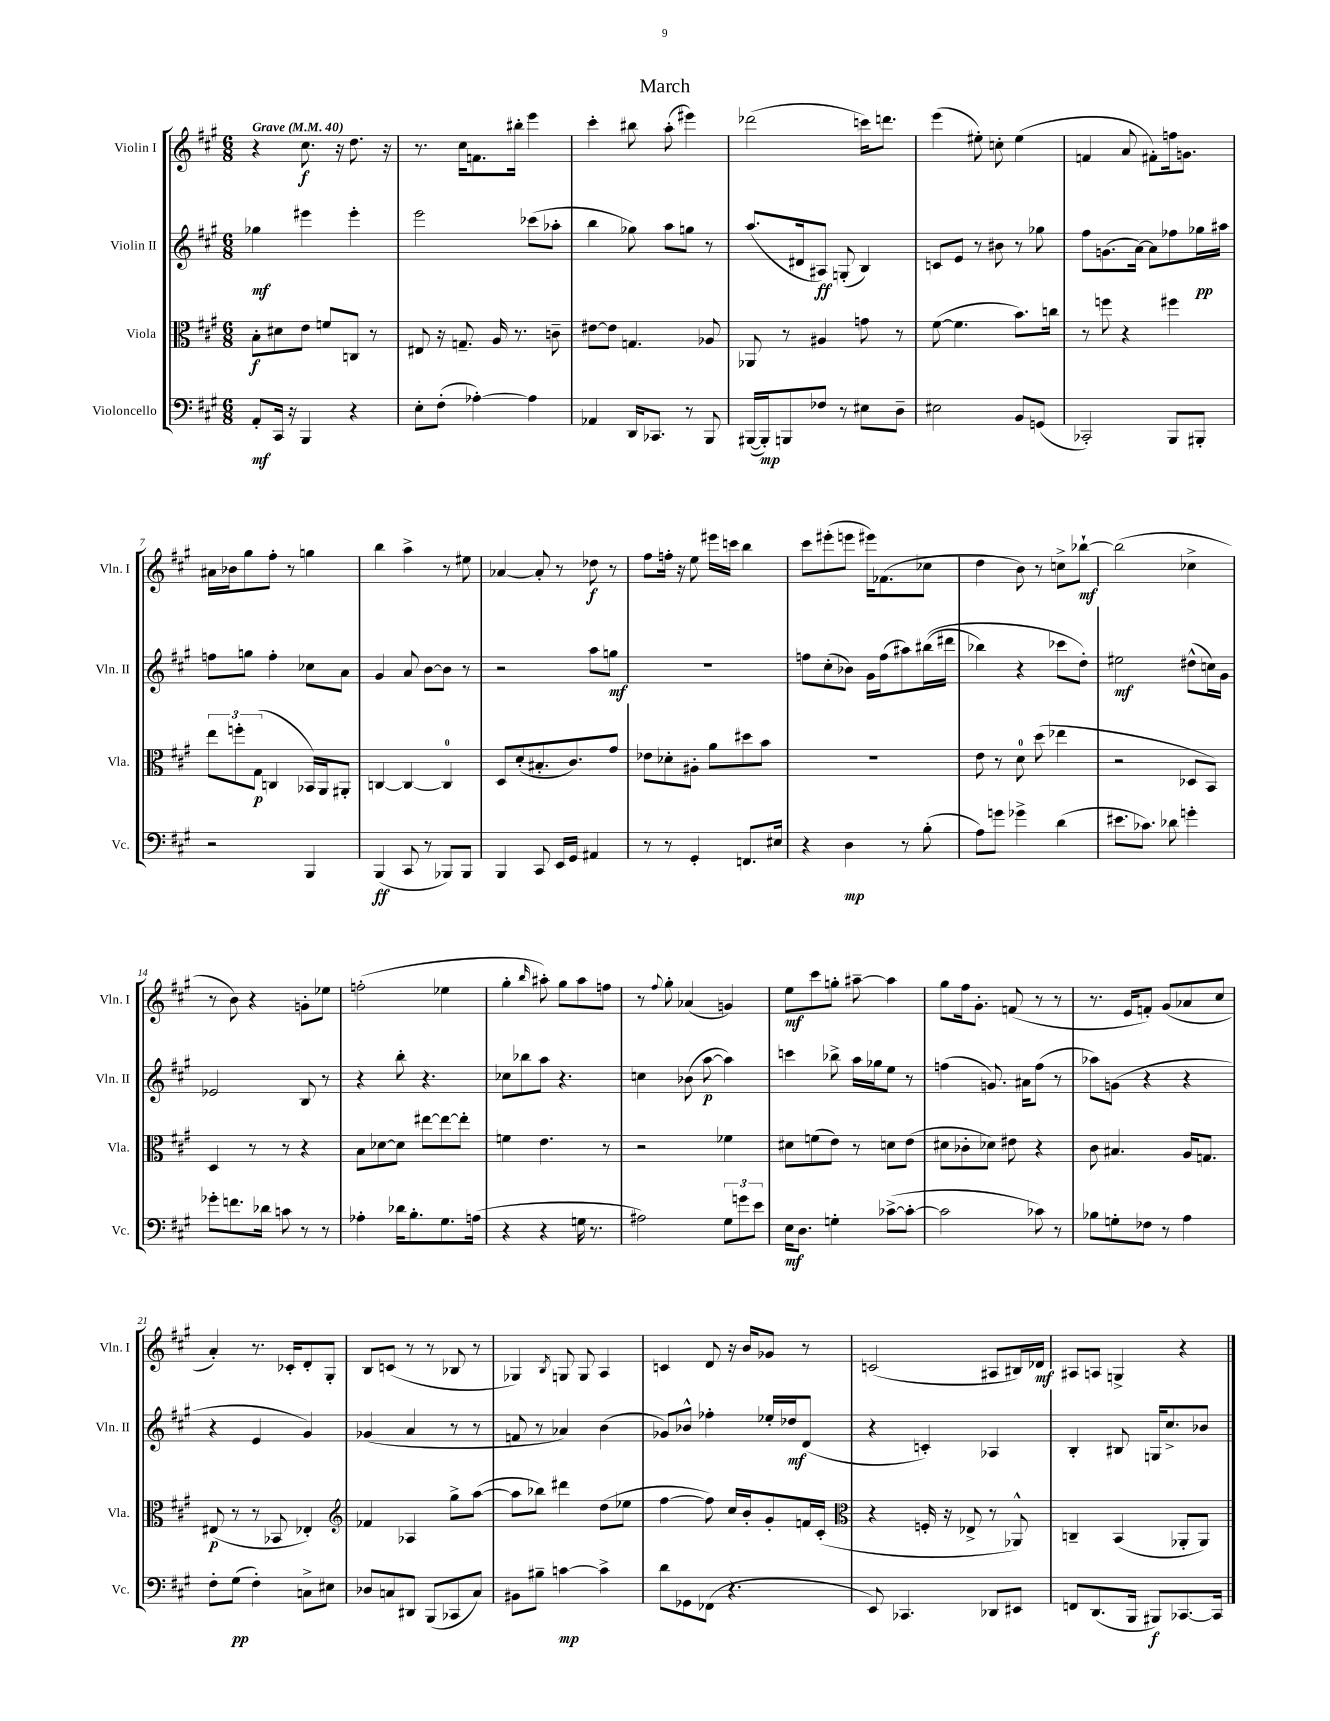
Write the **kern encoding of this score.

**kern	**dynam	**kern	**dynam	**kern	**dynam	**kern	**dynam
*part4	*part4	*part3	*part3	*part2	*part2	*part1	*part1
*staff4	*staff4	*staff3	*staff3	*staff2	*staff2	*staff1	*staff1
*I"Violoncello	*	*I"Viola	*	*I"Violin II	*	*I"Violin I	*
*I'Vc.	*	*I'Vla.	*	*I'Vln. II	*	*I'Vln. I	*
*clefF4	*	*clefC3	*	*clefG2	*	*clefG2	*
*k[f#c#g#]	*	*k[f#c#g#]	*	*k[f#c#g#]	*	*k[f#c#g#]	*
*M6/8	*	*M6/8	*	*M6/8	*	*M6/8	*
*MM40	*	*MM40	*	*MM40	*	*MM40	*
=1	=1	=1	=1	=1	=1	=1	=1
!	!	!	!	!	!	!LO:TX:a:B:t=Grave	!
8AA'/L	mf	8B'\L	f	4gg-X\	mf	4r	.
16CC#/Jk	.	8d#X\	.	.	.	.	.
16r	.	.	.	.	.	.	.
4BBB/	.	8e\J	.	4eee#X\	.	8.cc#\	f
.	.	8fn/L	.	.	.	.	.
.	.	.	.	.	.	16r	.
4r	.	8Cn/J	.	4eee#'\	.	8.dd\	.
.	.	8r	.	.	.	.	.
.	.	.	.	.	.	16r	.
=2	=2	=2	=2	=2	=2	=2	=2
8E'\L	.	8E#X/	.	2eee\	.	8.r	.
(8F#'\J	.	16r	.	.	.	.	.
.	.	8.Gn~/	.	.	.	16cc#\KL	.
[4A-X'\)	.	.	.	.	.	8.fn\	.
.	.	16A/	.	.	.	.	.
.	.	8.r	.	.	.	16bb#X'\Jk	.
4A-\]	.	.	.	(8ccc-X\L	.	4eee\	.
.	.	8cn~\	.	8aa-X'\J	.	.	.
=3	=3	=3	=3	=3	=3	=3	=3
4AA-X/	.	[8e#X\L	.	4bb\	.	4ccc#'\	.
.	.	8e#\J]	.	.	.	.	.
16DD/KL	.	4.Gn/	.	8gg-X\)	.	8bb#X\	.
8.CC-X/J	.	.	.	.	.	.	.
.	.	.	.	8aa\L	.	(8aa'\	.
8r	.	.	.	8ggn\J	.	4eee#X\)	.
8BBB/	.	8A-X/	.	8r	.	.	.
=4	=4	=4	=4	=4	=4	=4	=4
([16BBB#X/LL	.	8AA-X/	.	(8.aa/L	.	(2ddd-X\	.
16BBB#'/J])	mp	.	.	.	.	.	.
8BBBn/	.	8r	.	.	.	.	.
.	.	.	.	16d#X/k	.	.	.
8F-X/J	.	4A#X/	.	8A#X/J)	ff	.	.
8r	.	.	.	(8Gn'/	.	.	.
8E#X\L	.	8gn\	.	4B/)	.	16cccn\KL)	.
.	.	.	.	.	.	8.dddn\J	.
8D~\J	.	8r	.	.	.	.	.
=5	=5	=5	=5	=5	=5	=5	=5
2E#X\	.	([8f#\	.	8cn/L	.	(4eee\	.
.	.	4.f#\]	.	8e/J	.	.	.
.	.	.	.	8r	.	8ee#X'\)	.
.	.	.	.	8b#X\	.	8ccn'\	.
8BB/L	.	8.b\L)	.	8r	.	(4ee#\	.
(8GGn/J	.	.	.	8gg-X\	.	.	.
.	.	16ccn\Jk	.	.	.	.	.
=6	=6	=6	=6	=6	=6	=6	=6
2CC-X'/)	.	8r	.	8ff#\L	.	4fn/	.
.	.	8ffn\	.	(8.gn\	.	.	.
.	.	4r	.	.	.	8a/	.
.	.	.	.	[16a\Jk)	.	.	.
.	.	.	.	8a\L]	.	8f#X'\L)	.
8BBB/L	.	4ff#X\	.	8ff-X\	.	16ffn\k	.
.	.	.	.	.	.	8.gn\J	.
8BBB#X'/J	.	.	.	16gg-X\L	pp	.	.
.	.	.	.	16aa#X\JJ	.	.	.
!!LO:LB:g=z
=7	=7	=7	=7	=7	=7	=7	=7
2r	.	12ee\L	.	8ffn\L	.	16a#X\LL	.
.	.	.	.	.	.	16b-X\J	.
.	.	12ffn'\	.	.	.	.	.
.	.	.	.	8ggn\J	.	8gg#\	.
.	.	(12G#\J	p	.	.	.	.
.	.	4Cn/	.	4ff'\	.	8ff#'\J	.
.	.	.	.	.	.	8r	.
4BBB/	.	16BB-X/LL)	.	8cc-X\L	.	4ggn\	.
.	.	16AA/J	.	.	.	.	.
.	.	8AA#X'/J	.	8a\J	.	.	.
=8	=8	=8	=8	=8	=8	=8	=8
(4BBB/	ff	[4Cn/	.	4g#/	.	4bb\	.
8CC#/	.	4C/_	.	8a/	.	4aa^\	.
8r	.	.	.	[8b\L	.	.	.
8BBB-X/L)	.	4C/]	.	8b\J]	.	8r	.
8BBB-/J	.	.	.	8r	.	8ee#X\	.
=9	=9	=9	=9	=9	=9	=9	=9
4BBB/	.	8D/L	.	2r	.	[4a-X/	.
.	.	(8d'/	.	.	.	.	.
8CC#/	.	8.B#X'/	.	.	.	8a-'/]	.
16EE/LL	.	.	.	.	.	8r	.
16GG#/JJ	.	8.c#/)	.	.	.	.	.
4AA#X/	.	.	.	8aa\L	.	8dd-X\	f
.	.	8g#/J	.	8ggn\J	mf	8r	.
=10	=10	=10	=10	=10	=10	=10	=10
8r	.	8e-X\L	.	2.r	.	8ff#\L	.
8r	.	8d-X'\	.	.	.	16ffn'\Jk	.
.	.	.	.	.	.	16r	.
4GG#'/	.	8A#X'\J	.	.	.	8ee\	.
.	.	8a\L	.	.	.	16eee#X\LL	.
.	.	.	.	.	.	16cccn\JJ	.
8.FFn/L	.	8dd#X\	.	.	.	4bb\	.
.	.	8b\J	.	.	.	.	.
16E#X/Jk	.	.	.	.	.	.	.
=11	=11	=11	=11	=11	=11	=11	=11
4r	.	2.r	.	8ffn\L	.	8ccc#\L	.
.	.	.	.	(8cc#'\	.	(8eee#X'\	.
4D\	mp	.	.	8b-X\J)	.	8eeen\J	.
.	.	.	.	16g#\LL	.	16eee#X\KL)	.
.	.	.	.	(16ff\J	.	(8.f-X\	.
8r	.	.	.	8aa#X\)	.	.	.
(8B'\	.	.	.	((16bb#X\L	.	8cc-X\J	.
.	.	.	.	16ddd#X\JJ	.	.	.
=12	=12	=12	=12	=12	=12	=12	=12
8A\L)	.	8e\	.	4bb-X\)	.	4dd\	.
8gn\J	.	8r	.	.	.	.	.
4g-X^\	.	8d\	.	4r	.	8b\)	.
.	.	(8dd\	.	.	.	8r	.
(4d\	.	4ee-X\	.	8ccc-X\L	.	8ccn^\L	.
.	.	.	.	8dd'\J)	.	[8bb-X`\J	mf
=13	=13	=13	=13	=13	=13	=13	=13
8.e#X\L	.	2r	.	2ee#X\	mf	(2bb-\]	.
8.c-X\J)	.	.	.	.	.	.	.
8d-X\	.	.	.	.	.	.	.
4gn'\	.	8D-X/L	.	(8dd#X^^\L	.	4cc-X^\	.
.	.	8BB/J)	.	16ccn\L)	.	.	.
.	.	.	.	16g#\JJ	.	.	.
!!LO:LB:g=z
=14	=14	=14	=14	=14	=14	=14	=14
8g-X'\L	.	4D/	.	2e-X/	.	8r	.
8.fn\	.	.	.	.	.	8b\)	.
.	.	8r	.	.	.	4r	.
16d-X\Jk	.	.	.	.	.	.	.
8cn\	.	8r	.	.	.	.	.
8r	.	4r	.	8B/	.	8gn'\L	.
8r	.	.	.	8r	.	8ee-X\J	.
=15	=15	=15	=15	=15	=15	=15	=15
4A-X'\	.	8B\L	.	4r	.	(2ffn'\	.
.	.	[8d-X\	.	.	.	.	.
16d-X\KL	.	8d-\J]	.	8bb'\	.	.	.
8.B'\	.	.	.	.	.	.	.
.	.	[8ee#X\L	.	4.r	.	.	.
8.G#\	.	8ee#\_	.	.	.	4ee-X\	.
.	.	8ee#'\J]	.	.	.	.	.
(16An\Jk	.	.	.	.	.	.	.
=16	=16	=16	=16	=16	=16	=16	=16
4r	.	4fn\	.	8cc-X\L	.	4gg#'\	.
.	.	.	.	8bb-X\	.	.	.
.	.	.	.	.	.	16qqbb/	.
4r	.	4.e\	.	8aa\J	.	8aa#X'\)	.
.	.	.	.	4.r	.	8gg#\L	.
16Gn\	.	.	.	.	.	8aa#\	.
8.r	.	.	.	.	.	.	.
.	.	8r	.	.	.	8ffn\J	.
=17	=17	=17	=17	=17	=17	=17	=17
2A#X\)	.	2r	.	4ccn\	.	8r	.
.	.	.	.	.	.	8qqff#/	.
.	.	.	.	.	.	8gg#'\	.
.	.	.	.	(8b-X\	.	(4a-X/	.
.	.	.	.	[8aa\	p	.	.
12G#\L	.	4f-X\	.	4aa\])	.	4gn/)	.
12gn\	.	.	.	.	.	.	.
12e\J	.	.	.	.	.	.	.
=18	=18	=18	=18	=18	=18	=18	=18
16E\KL	mf	8d#X\L	.	4cccn\	.	8ee\L	mf
8.D\J	.	.	.	.	.	.	.
.	.	(8fn\	.	.	.	8ccc#\	.
4Gn'\	.	8e\J)	.	8bb-X^\	.	8ggn'\J	.
.	.	8r	.	16aa\LL	.	[8aa#X~\	.
.	.	.	.	16gg-X\J	.	.	.
([8c-X^\L	.	8dn\L	.	8ee\J	.	4aa#\]	.
8c-'\J_	.	(8e\J	.	8r	.	.	.
=19	=19	=19	=19	=19	=19	=19	=19
2c-\]	.	8d#X\L	.	(4ffn\	.	8gg#\L	.
.	.	8c-X'\	.	.	.	16ff#\k	.
.	.	.	.	.	.	8.g#'\J	.
.	.	8d-X\J)	.	8.gn/)	.	.	.
.	.	8e#X\	.	.	.	(8fn/	.
.	.	.	.	16a#X\KL	.	.	.
8c-X\)	.	4r	.	(8ff\J	.	8r	.
8r	.	.	.	8r	.	8r	.
=20	=20	=20	=20	=20	=20	=20	=20
8B-X\L	.	8c#\	.	8aa-X\L)	.	8.r	.
8Gn'\	.	4.B#X/	.	(8gn\J	.	.	.
.	.	.	.	.	.	16e/KL	.
8F-X\J	.	.	.	4r	.	8fn'/J)	.
8r	.	.	.	.	.	(8g#/L	.
4A\	.	16A/KL	.	4r	.	8a-X/	.
.	.	8.Gn/J	.	.	.	.	.
.	.	.	.	.	.	8cc#/J	.
!!LO:LB:g=z
=21	=21	=21	=21	=21	=21	=21	=21
8F#'\L	.	(8E#X/	p	4r	.	4a'/)	.
(8G#\J	pp	8r	.	.	.	.	.
4F#'\)	.	8r	.	4e/	.	8.r	.
.	.	8BB-X/	.	.	.	.	.
.	.	.	.	.	.	16c-X'/KL	.
8Cn^\L	.	4E-X'/)	.	4g#/)	.	8d'/	.
8E#X\J	.	.	.	.	.	8G#'/J	.
=22	=22	=22	=22	=22	=22	=22	=22
*	*	*clefG2	*	*	*	*	*
8D-X/L	.	4f-X/	.	(4g-X/	.	8B/L	.
8Cn/	.	.	.	.	.	(8cn/J	.
8DD#X/J	.	4A-X/	.	4a/	.	8r	.
(8BBB/L	.	.	.	.	.	8r	.
8CC-X/	.	8gg#^\L	.	8r	.	8B-X/	.
8C/J)	.	([8aa\J	.	8r	.	8r	.
=23	=23	=23	=23	=23	=23	=23	=23
8BB#X\L	.	8aa\L]	.	8fn/	.	4G-X/)	.
8B#X~\J	.	8bb-X\J)	.	8r	.	.	.
.	.	.	.	.	.	8qB/	.
[4cn\	mp	4ddd#X\	.	4a-X/)	.	8Gn/	.
.	.	.	.	.	.	8G/	.
4c^\]	.	(8dd\L	.	(4b\	.	4A/	.
.	.	8ee-X\J	.	.	.	.	.
=24	=24	=24	=24	=24	=24	=24	=24
8d\L	.	[4ff#\	.	8g-X/L)	.	4cn/	.
8GG-X\	.	.	.	8b-X^^/J	.	.	.
(8FF-X\J	.	8ff#\])	.	4ff-X'\	.	8d/	.
4.r	.	16cc#/LL	.	.	.	16r	.
.	.	16b'/J	.	.	.	16b/KL	.
.	.	8g#'/	.	16ee-X'/LL	.	8g-X/J	.
.	.	.	.	16dd-X/J	mf	.	.
.	.	16fn/L	.	(8d/J	.	8r	.
.	.	(16c#'/JJ	.	.	.	.	.
=25	=25	=25	=25	=25	=25	=25	=25
*	*	*clefC3	*	*	*	*	*
8EE/)	.	4r	.	4r	.	(2cn/	.
4.CC-X/	.	.	.	.	.	.	.
.	.	16Fn'/	.	4cn'/)	.	.	.
.	.	16r	.	.	.	.	.
.	.	8E-X^/	.	.	.	.	.
8DD-X/L	.	8r	.	4A-X/	.	8A#X/L	.
8EE#X/J	.	8AA-X^^/)	.	.	.	16B#X/L)	.
.	.	.	.	.	.	16d-X/JJ	mf
=26	=26	=26	=26	=26	=26	=26	=26
8FFn/L	.	4Cn~/	.	4B'/	.	8A#X/L	.
(8.DD/	.	.	.	.	.	8An/J	.
.	.	(4BB/	.	8B#X/	.	4Gn^/	.
16BBB/Jk	.	.	.	.	.	.	.
8BBB#X/L)	f	.	.	16Gn/KL	.	.	.
.	.	.	.	8.cc#^/	.	.	.
[8.CC-X/	.	8AA-X'/L	.	.	.	4r	.
.	.	8AA-/J)	.	8b-X/J	.	.	.
16CC-/Jk]	.	.	.	.	.	.	.
==	==	==	==	==	==	==	==
*-	*-	*-	*-	*-	*-	*-	*-
